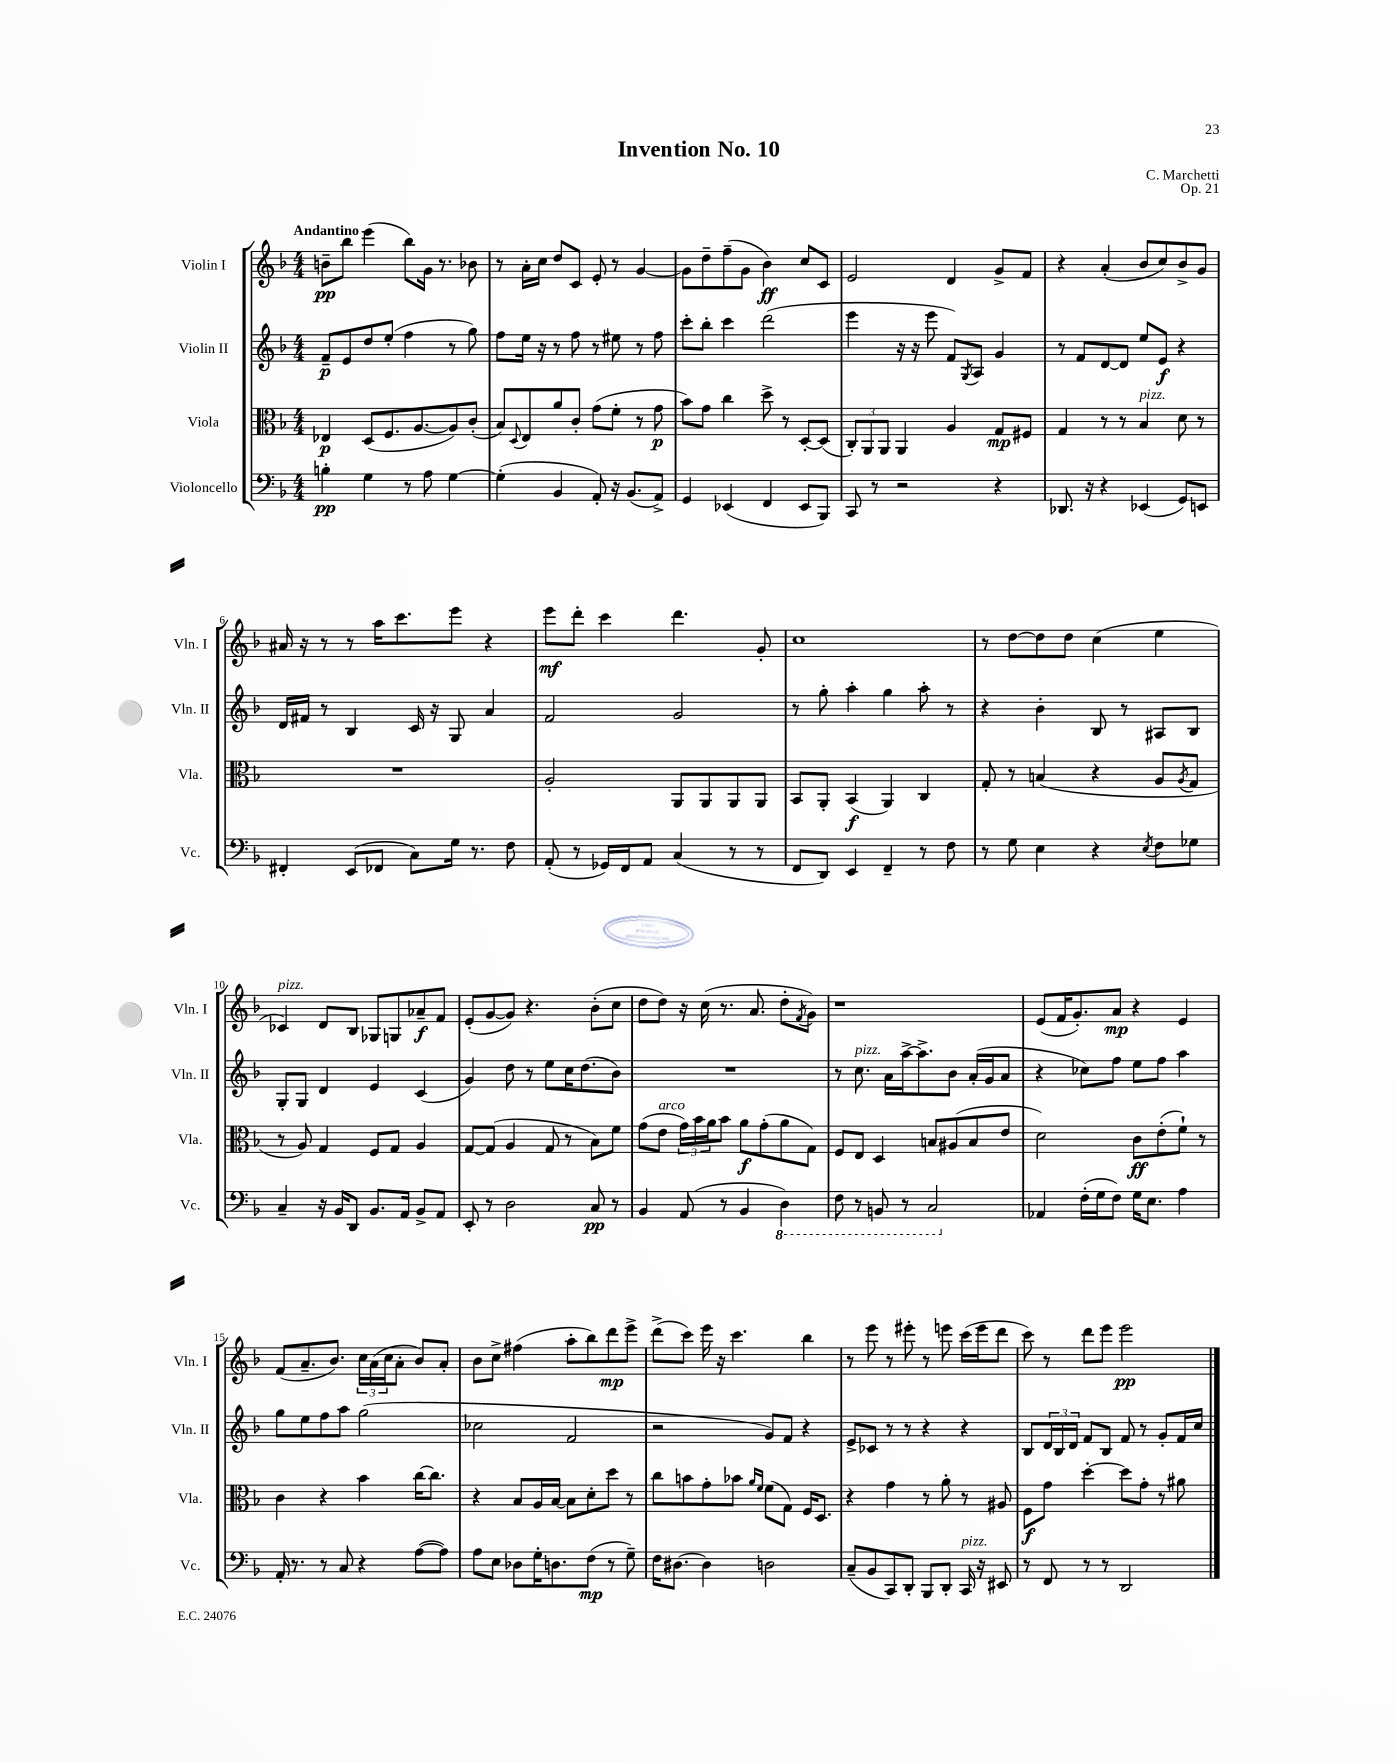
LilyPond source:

\header { title = "Invention No. 10" composer = "C. Marchetti" opus = "Op. 21" }
<<
\new StaffGroup <<
\new Staff = "s0" \with { instrumentName = "Violin I" shortInstrumentName = "Vln. I" } {
    \clef treble \key f \major \numericTimeSignature \time 4/4 \tempo "Andantino"
    b'8--\pp bes''8 e'''4( bes''8) g'16 r8. bes'8 |
    r8 a'16-. c''16 d''8 c'8 e'8-. r8 g'4~ |
    g'8 d''8-- f''8--( g'8 bes'4\ff) c''8 c'8 |
    e'2 d'4 g'8-> f'8 |
    r4 a'4-.( bes'8 c''8) bes'8-> g'8 |
    ais'16 r16 r8 r8 a''16 c'''8. e'''8 r4 |
    e'''8\mf d'''8-. c'''4 d'''4. g'8-. |
    c''1 |
    r8 d''8~ d''8 d''8 c''4( e''4 |
    ces'4^\markup { \italic "pizz." }) d'8 bes8 ges8 g8 aes'8--\f f'8 |
    e'8-.( g'8~ g'8) r4. bes'8-.( c''8 |
    d''8 d''8) r16 c''16( r8. a'8. d''8-. \acciaccatura { f'8 } g'8) |
    r1 |
    e'8( f'16 g'8.-.) a'8\mp r4 e'4 |
    f'8( a'8.-- bes'8.) \tuplet 3/2 { c''16 a'16( c''16 } a'8-. bes'8) a'8-. |
    bes'8 c''8-> fis''4( a''8-. bes''8) d'''8\mp e'''8-> |
    d'''8->( c'''8) e'''16 r16 c'''4. bes''4 |
    r8 e'''8 r8 eis'''8-. r8 e'''8 c'''16( e'''16 d'''8 |
    c'''8) r8 d'''8 e'''8 e'''2\pp \bar "|." |
}
\new Staff = "s1" \with { instrumentName = "Violin II" shortInstrumentName = "Vln. II" } {
    \clef treble \key f \major \numericTimeSignature \time 4/4
    f'8--\p e'8 d''8 e''8-.( f''4 r8 g''8) |
    f''8 e''16 r16 r8 f''8 r8 eis''8 r8 f''8 |
    c'''8-. bes''8-. c'''4 d'''2( |
    e'''4 r16 r16 e'''8 f'8) \acciaccatura { g8 } a8 g'4 |
    r8 f'8 d'8~ d'8 e''8 e'8\f r4 |
    d'16 fis'16 r8 bes4 c'16 r16 g8 a'4 |
    f'2 g'2 |
    r8 g''8-. a''4-. g''4 a''8-. r8 |
    r4 bes'4-. bes8 r8 ais8 bes8 |
    g8-. g8 d'4 e'4 c'4( |
    g'4) d''8 r8 e''8 c''16 d''8.( bes'8) |
    R1 |
    r8 c''8.^\markup { \italic "pizz." } a'16 a''16~-> a''8.-> bes'8 a'16-.( g'16 a'8 |
    r4 ces''8) f''8 e''8 f''8 a''4 |
    g''8 e''8 f''8 a''8 g''2( |
    ces''2 f'2 |
    r2 g'8) f'8 r4 |
    e'8-> ces'8 r8 r8 r4 r4 |
    bes8 \tuplet 3/2 { d'16 bes16 d'16 } f'8 bes8 f'8 r8 g'8-. f'16 c''16 \bar "|." |
}
\new Staff = "s2" \with { instrumentName = "Viola" shortInstrumentName = "Vla." } {
    \clef alto \key f \major \numericTimeSignature \time 4/4
    ees4\p d8( f8. a8.~ a8) c'8-.( |
    bes8) \appoggiatura { d8 } e8 a'8 c'8-. g'8( f'8-. r8 g'8\p |
    bes'8) g'8 c''4 d''8-> r8 d8~-. d8( |
    \tuplet 3/2 { c8-.) a,8 a,8 } a,4 a4 g8\mp fis8 |
    g4 r8 r8 bes4^\markup { \italic "pizz." } d'8 r8 |
    R1 |
    a2-. a,8 a,8 a,8 a,8 |
    bes,8 a,8-. bes,4\f( a,4) c4 |
    g8-. r8 b4( r4 a8 \acciaccatura { a8 } g8 |
    r8 a8) g4 f8 g8 a4 |
    g8~ g8( a4 g8 r8 bes8) f'8 |
    g'8( e'8^\markup { \italic "arco" } \tuplet 3/2 { g'16) bes'16 a'16 } bes'8 a'8\f g'8-.( a'8 g8) |
    f8 e8 d4 b8 ais8( b8 e'8 |
    d'2) c'8\ff e'8-.( f'8-!) r8 |
    c'4 r4 bes'4 c''16~ c''8. |
    r4 bes8 a16 bes16~ bes8 d'8-. d''8 r8 |
    c''8 b'8 g'8-. bes'8 \grace { a'16 f'16 } f'8( g8) f16 d8. |
    r4 g'4 r8 a'8-. r8 ais8 |
    f8\f g'8 d''4~-. d''8 g'8-. r8 ais'8 \bar "|." |
}
\new Staff = "s3" \with { instrumentName = "Violoncello" shortInstrumentName = "Vc." } {
    \clef bass \key f \major \numericTimeSignature \time 4/4
    b4-.\pp g4 r8 a8 g4~ |
    g4-.( bes,4 a,8-.) r16 bes,8.( a,8->) |
    g,4 ees,4( f,4 ees,8 bes,,8) |
    c,8 r8 r2 r4 |
    des,8. r16 r4 ees,4( g,8) e,8 |
    fis,4-. e,8( fes,8 c8) g16 r8. f8 |
    a,8-.( r8 ges,16) f,16 a,8 c4( r8 r8 |
    f,8 d,8) e,4 f,4-- r8 f8 |
    r8 g8 e4 r4 \acciaccatura { e8 } f8 ges8 |
    c4-- r16 bes,16 d,8 bes,8. a,16 bes,8-> a,8 |
    e,8-. r8 d2 c8\pp r8 |
    bes,4 a,8( r8 bes,4 \ottava #-1 d,4) |
    f,8 r8 b,,8 r8 c,2 \ottava #0 |
    aes,4 f16-.( g16 f8) g16 e8. a4 |
    a,16-. r8. r8 c8 r4 a8~( a8) |
    a8 e8 des8 g16-. d8. f8\mp( r8 g8--) |
    f16 dis8.~ dis4 d2 |
    c8--( bes,8 c,8) d,8-. bes,,8 d,8-. c,16^\markup { \italic "pizz." } r16 eis,8 |
    r8 f,8 r8 r8 d,2 \bar "|." |
}
>>
>>
